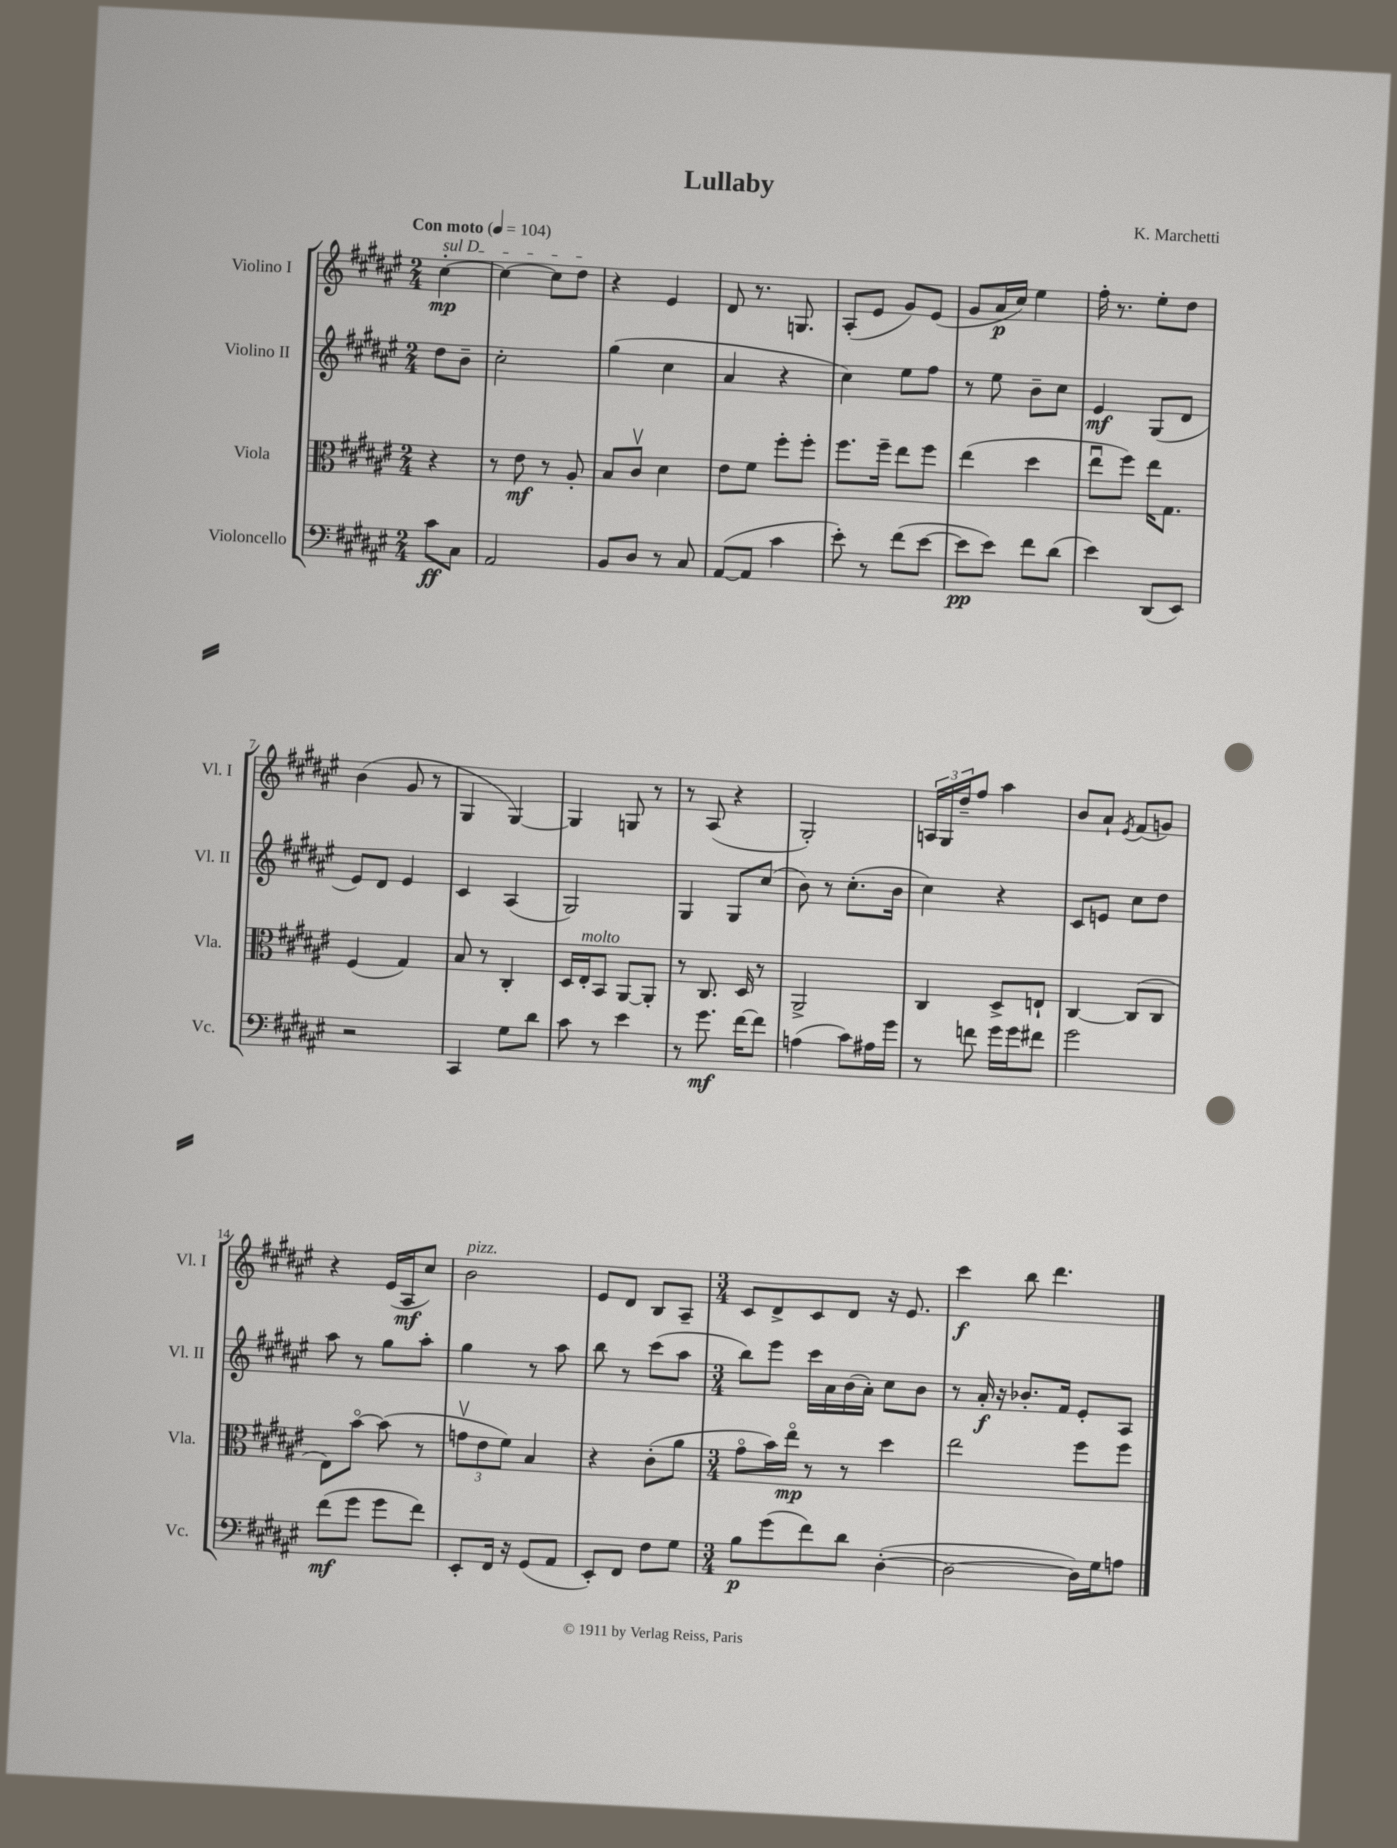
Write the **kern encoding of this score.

**kern	**kern	**kern	**kern
*staff4	*staff3	*staff2	*staff1
*clefF4	*clefC3	*clefG2	*clefG2
*k[f#c#g#d#a#e#]	*k[f#c#g#d#a#e#]	*k[f#c#g#d#a#e#]	*k[f#c#g#d#a#e#]
*M2/4	*M2/4	*M2/4	*M2/4
*MM104	*MM104	*MM104	*MM104
8c#\L	4r	8dd#\L	[4cc#'\
8C#\J	.	8b~\J	.
=	=	=	=
2AA#/	8r	2cc#'\	4cc#\_
.	8e#\	.	.
.	8r	.	8cc#\]L
.	8A#'/	.	8dd#\J
=	=	=	=
8BB/L	8B/L	(4gg#\	4r
8D#/J	8c#v/J	.	.
8r	4d#\	4cc#\	4e#/
8C#/	.	.	.
=	=	=	=
([8AA#/L	8e#\L	4a#/	8d#/
8AA#/]J	8f#\J	.	8.r
4c#\	8ff#'\L	4r	.
.	.	.	8.G/
.	8ff#'\J	.	.
=	=	=	=
8e#'\)	8.ff#\L	4cc#\)	(8A#'/L
8r	.	.	8e#/J
.	16ff#~\Jk	.	.
(8f#\L	8ee#\L	8ee#\L	8g#/L)
[8e#\J	8ff#\J	8ff#\J	(8e#/J
=	=	=	=
8e#\]L	(4ee#\	8r	8g#/L
8e#\J)	.	8ee#\	16a#/L
.	.	.	16cc#/JJ)
8f#\L	4dd#\	8b~\L	4ee#\
(8d#\J	.	8cc#\J	.
=	=	=	=
4e#\)	8ee#u\L	4e#/	16ff#'\
.	.	.	8.r
.	8ff#\J)	.	.
(8DD#/L	16ee#\LK	(8G#/L	8ee#'\L
.	8.G#\J	.	.
8EE#/J)	.	8d#/J	8dd#\J
=	=	=	=
2r	(4F#/	8e#/L)	(4b\
.	.	8d#/J	.
.	4G#/)	4e#/	8g#/
.	.	.	8r
=	=	=	=
4CC#/	8B/	4c#/	4G#/
.	8r	.	.
8G#\L	4C#'/	(4A#/	[4G#/)
8d#\J	.	.	.
=	=	=	=
8c#\	16D#/LL	2G#/)	4G#/]
.	16E#'/J	.	.
8r	8BB/J	.	.
4e#\	[8AA#/L	.	8G/
.	8AA#'/]J	.	8r
=	=	=	=
8r	8r	4G#/	8r
8.g#\	8.C#/	.	(8A#/
.	.	8G#/L	4r
[16f#\LK	16D#/	.	.
8f#\]J	8r	(8cc#/J	.
=	=	=	=
(4A\	2AA#^/	8b\)	2G#'/)
.	.	8r	.
8c#\L)	.	(8.cc#'\L	.
16A#\L	.	.	.
16g#\JJ	.	16b\Jk	.
=	=	=	=
8r	4C#/	4cc#\)	24A/LL
.	.	.	24G#/
.	.	.	24dd#~/J
8f\	.	.	8ff#/J
16g#\LL	8D#^/L	4r	4aa#\
16g#\J	.	.	.
8f#\J	8E`/J	.	.
=	=	=	=
2g#\	[4C#/	8c#/L	8b/L
.	.	8e/J	8a#`/J
.	.	.	8qe#/
.	(8C#/]L	8cc#\L	(8f#/L
.	8C#/J	8dd#\J	8g/J)
=	=	=	=
(8f#\L	8E#\L)	8aa#\	4r
8g#\J	[8bo\J	8r	.
8g#\L	(8b\]	8gg#\L	(16e#/LL
.	.	.	16A#/J
8f#\J)	8r	8aa#'\J	8cc#/J)
=	=	=	=
8EE#'/L	12gv\L	4gg#\	2b\
.	12e#\	.	.
16FF#/Jk	.	.	.
.	12f#\J)	.	.
16r	.	.	.
(8GG#/L	4B/	8r	.
8AA#/J	.	8aa#\	.
=	=	=	=
8EE#'/L)	4r	8bb\	8e#/L
8FF#/J	.	8r	8d#/J
8F#\L	(8c#'\L	(8ccc#\L	8B/L
8G#\J	8a#\J	8aa#\J	8A#~/J
=	=	=	=
*M3/4	*M3/4	*M3/4	*M3/4
8B\L	8g#o\L	8bb\L)	8c#/L
(8g#\	16b\L)	8eee#\J	8d#^/
.	16ee#o\JJ	.	.
8f#\)	8r	16ccc#\LL	8c#/
.	.	16a#\	.
8d#\J	8r	(16b\	8d#/J
.	.	16a#'\JJ)	.
([4D#'\	4dd#\	8cc#\L	16r
.	.	.	8.e#/
.	.	8b\J	.
=	=	=	=
2D#\_	2ee#\	8r	4ccc#\
.	.	16a#'/	.
.	.	16r	.
.	.	8.b-'/L	8bb\
.	.	.	4.ddd#\
.	.	16f#/Jk	.
16D#\]LL)	8ff#\L	8e#'/L	.
16G#\J	.	.	.
8A\J	8ff#\J	8A#/J	.
==	==	==	==
*-	*-	*-	*-
